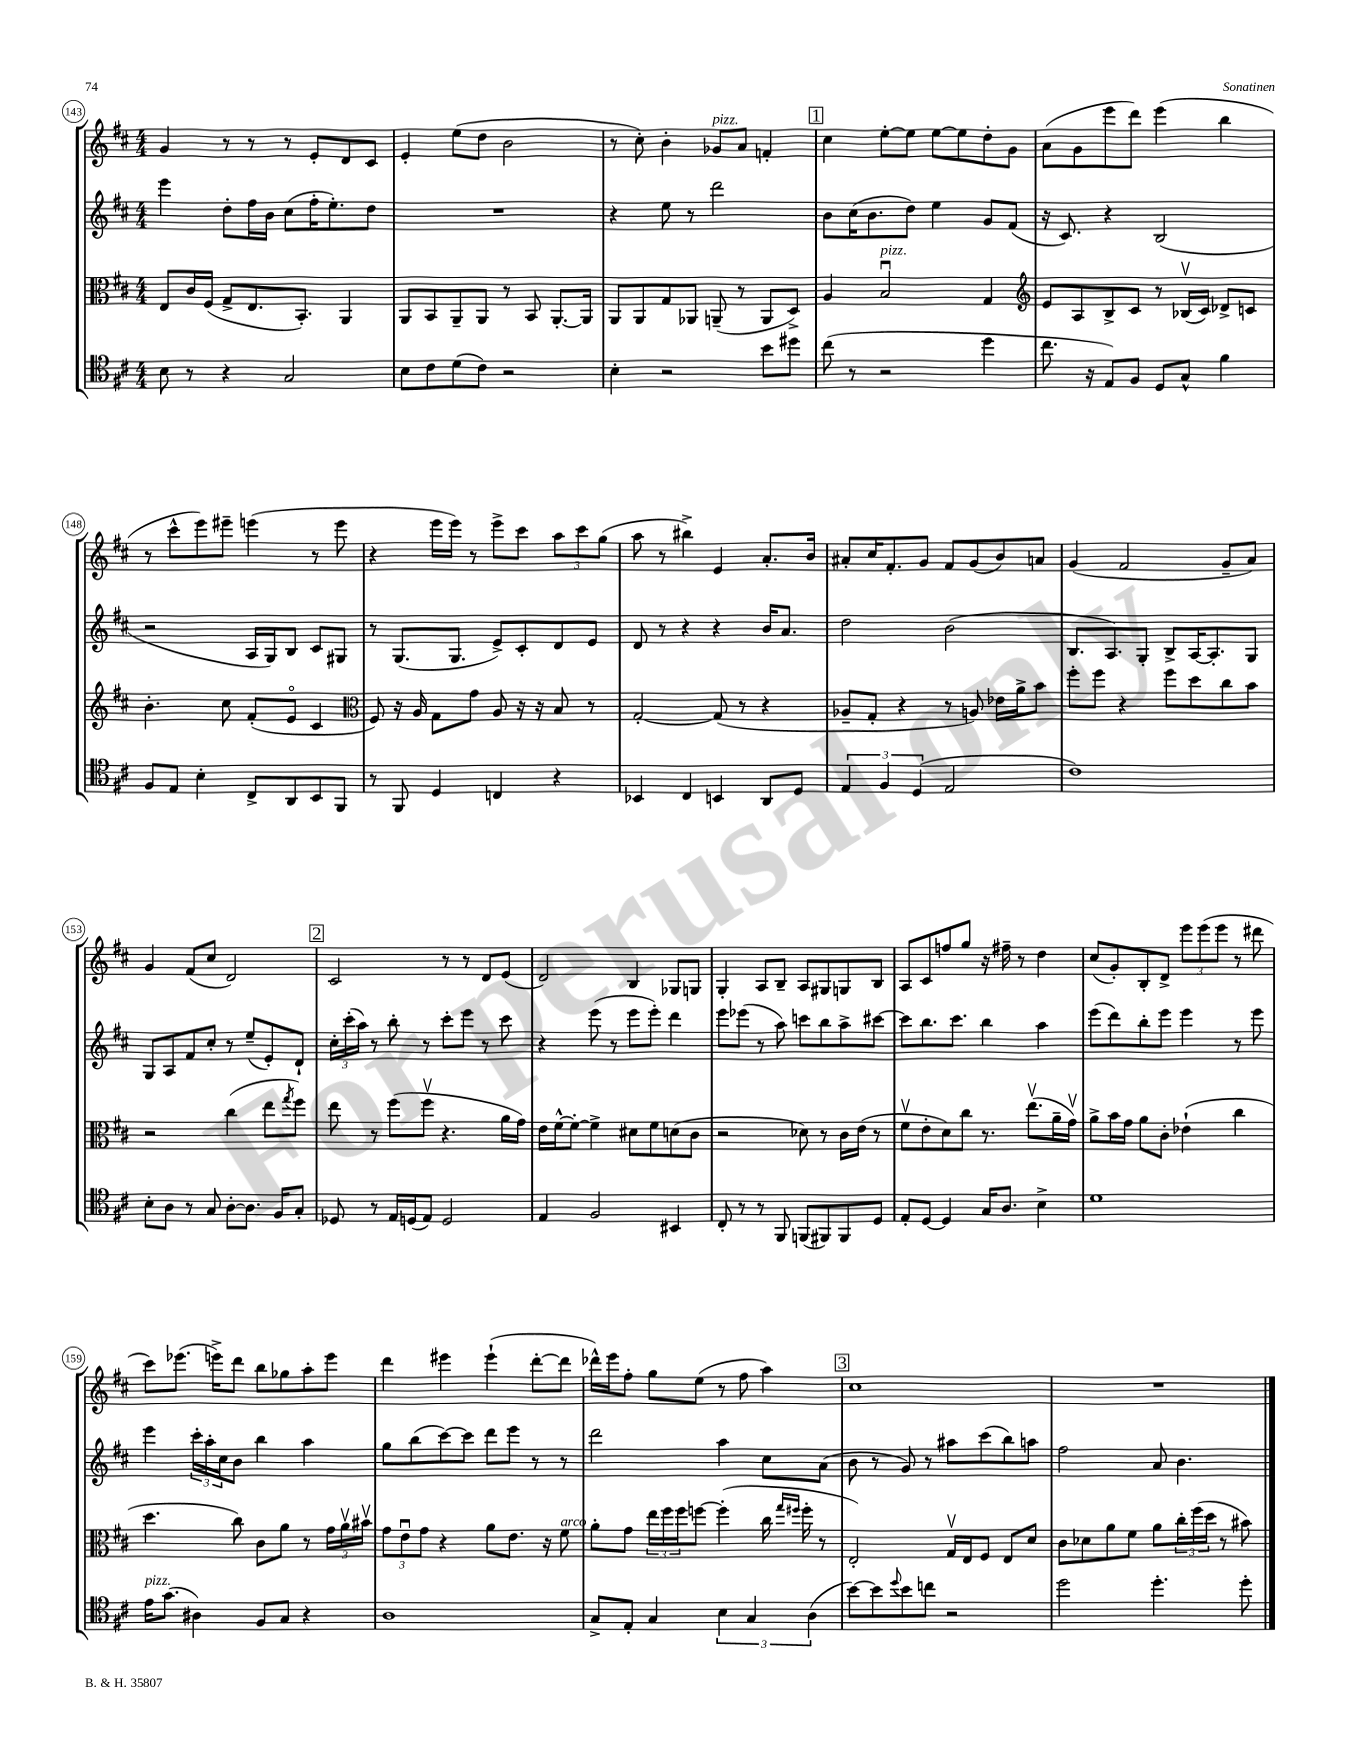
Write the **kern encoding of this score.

**kern	**kern	**kern	**kern
*staff4	*staff3	*staff2	*staff1
*clefC4	*clefC3	*clefG2	*clefG2
*k[f#c#]	*k[f#c#]	*k[f#c#]	*k[f#c#]
*M4/4	*M4/4	*M4/4	*M4/4
8B\	8E/L	4eee\	4g/
8r	16c#/L	.	.
.	(16F#/JJ	.	.
4r	8G^/L	8dd'\L	8r
.	8.E/	16ff#\L	8r
.	.	16b\JJ	.
2G/	.	(8cc#\L	8r
.	8.BB'/J)	.	.
.	.	16ff#'\K	8e'/L
.	.	8.ee'\)	.
.	4AA/	.	8d/
.	.	8dd\J	8c#/J
=	=	=	=
8B\L	8AA/L	1r	4e'/
8c#\	8BB/	.	.
(8d\	8AA~/	.	(8ee\L
8c#\J)	8AA/J	.	8dd\J
2r	8r	.	2b\
.	8BB/	.	.
.	[8.AA'/L	.	.
.	16AA/]Jk	.	.
=	=	=	=
4B'\	8AA/L	4r	8r
.	8AA/	.	8cc#'\)
2r	8G/	8ee\	4b'\
.	8AA-/J	8r	.
.	(8AA~/	2ddd\	8g-/L
.	8r	.	8a/J
8b\L	8AA/L	.	4f'/
8dd#\J	8D^/J)	.	.
=	=	=	=
(8cc#\	4A/	8b\L	4cc#\
8r	.	(16cc#\K	.
.	.	8.b\	.
2r	2Bu/	.	[8ee'\L
.	.	8dd\J)	8ee\]J
.	.	4ee\	[8ee\L
.	.	.	8ee\]
4dd\	4G/	8g/L	8dd'\
.	.	(8f#/J	8g\J
=	=	=	=
*	*clefG2	*	*
8.cc#\	8e/L	16r	(8a\L
.	.	8.c#/)	.
.	8A/	.	8g\
16r	.	.	.
8E/L)	8B^/	4r	8eee\
8F#/J	8c#/J	.	8ddd\J)
8D/L	8r	(2B/	(4eee\
8G^^/J	(16B-v/LL	.	.
.	16c#/JJ)	.	.
4f#\	8d-^/L	.	4bb\
.	8c/J	.	.
=	=	=	=
8F#/L	4.b'\	2r	8r
8E/J	.	.	8ccc#^^\L
4B'\	.	.	8eee\)
.	8cc#\	.	8eee#~\J
8C#^/L	(8f#'/L	16A/LL	(4eee\
.	.	16G/J)	.
8AA/	8eo/J	8B/J	.
8BB/	4c#/	8c#/L	8r
8FF#/J	.	8G#/J	8eee\
=	=	=	=
*	*clefC3	*	*
8r	8F#/)	8r	4r
8FF#/	16r	(8.G/L	.
.	16A/	.	.
4D/	8G\L	.	16eee\LL
.	.	8.G/J	16eee\JJ)
.	8g\J	.	8r
4C/	8A/	8e^/L)	8eee^\L
.	16r	8c#'/	8ccc#\J
.	16r	.	.
4r	8B/	8d/	12aa\L
.	.	.	12ccc#\
.	8r	8e/J	.
.	.	.	(12gg\J
=	=	=	=
4BB-/	[2G'/	8d/	8aa\
.	.	8r	8r
4C#/	.	4r	4bb#^\)
4BB/	(8G/]	4r	4e/
.	8r	.	.
8AA/L	4r	16b/LK	8.a'/L
.	.	8.a/J	.
8D/J	.	.	.
.	.	.	16b/Jk
=	=	=	=
6E/	8A-~/L	2dd\	8a#'/L
.	8G'/J	.	16cc#/K
6F#/	.	.	.
.	.	.	8.f#'/
.	4r	.	.
(6D/	.	.	.
.	.	.	8g/J
2E/	8r	(2b\	8f#/L
.	8A/)	.	(8g/
.	16e-\LL	.	8b/)
.	16a^\J	.	.
.	8b\J	.	8a/J
=	=	=	=
1c#)	8ff#'\L	8.B/L	(4g/
.	8ff#\J	.	.
.	.	8.A/)	.
.	4r	.	2f#/
.	.	8G'/J	.
.	8ff#\L	8B^/L	.
.	8dd\	[16A/K	.
.	.	8.A'/]	.
.	8cc#\	.	8g~/L
.	8b\J	8G/J	8a/J)
=	=	=	=
8B'\L	2r	8G/L	4g/
8A\J	.	8A/	.
8r	.	8f#/	(8f#/L
8G/	.	8cc#'/J	8cc#/J
[8A'\L	(4cc#\	8r	2d/)
8.A\]J	.	(8ee~/L	.
.	8ee\L	8e'/)	.
16F#/LK	.	.	.
.	8qgg/	.	.
8G'/J	8ff#\J)	8d`/J	.
=	=	=	=
8D-/	8ee\	24cc#'\LL	2c#/
.	.	(24ccc#'\	.
.	.	24aa\JJ)	.
8r	8r	8r	.
16E/LL	(8ff#\L	8bb'\	.
(16D/J	.	.	.
8E/J)	8ff#v\J	8r	.
2D/	4.r	8ccc#'\L	8r
.	.	8eee\J	8r
.	.	8r	8d/L
.	16a\LL	8ccc#\	(8e/J
.	16g\JJ)	.	.
=	=	=	=
4E/	16e\LL	4r	2d/)
.	[16f#^^\J	.	.
.	8f#'\_J	.	.
2F#/	4f#^\]	(8eee\	.
.	.	8r	.
.	8d#\L	8eee\L	4B/
.	8f#\	8eee'\J)	.
4BB#/	(8d\	4ddd\	8G-/L
.	8c#\J	.	8G/J
=	=	=	=
8C#'/	2r	8eee\L	4G'/
8r	.	(8eee-\J	.
8r	.	8r	8A/L
8FF#/	.	8aa\)	8B~/J
(8FF/L	8d-\)	8ccc\L	8A/L
8FF#/)	8r	8bb\	8G#/
8FF#/	16c#\LL	8aa^\	8G/
.	(16e\JJ	.	.
8D/J	8r	[8ccc#\J	8B/J
=	=	=	=
8E'/L	8f#v\L	8ccc#\]L	8A/L
[8D/J	8e'\	8.bb\	8c#/
4D/]	8d\)	.	8ff/
.	.	8.ccc#\J	.
.	8cc#\J	.	8gg/J
16G/LK	8.r	4bb\	16r
8.A/J	.	.	16ff#~\
.	.	.	8r
.	(8.eev\L	.	.
4B^\	.	4aa\	4dd\
.	16a~\L	.	.
.	16gv\JJ)	.	.
=	=	=	=
1d	8a^\L	(8eee\L	(8cc#/L
.	16b\L	8ddd\)	8g'/)
.	16g\JJ	.	.
.	8a\L	8bb'\	8B'/
.	8c#'\J	8eee\J	8d^/J
.	(4e-`\	4eee\	12eee\L
.	.	.	(12eee\
.	.	.	12eee\J
.	4cc#\	8r	8r
.	.	8eee\	8ddd#\
=	=	=	=
16e\LK	4.dd\	4eee\	8ccc#\L)
(8.g\J	.	.	.
.	.	.	(8.eee-\J
4A#\)	.	24ccc#'\LL	.
.	.	24aa'\	.
.	.	.	16eee^\LK)
.	.	24cc#\J	.
.	8cc#\)	8b\J	8ddd\J
8F#/L	8c#\L	4bb\	8bb\L
8G/J	8a\J	.	8gg-\
4r	8r	4aa\	8aa'\
.	24g\LL	.	8eee\J
.	24av\	.	.
.	24b#v\JJ	.	.
=	=	=	=
1A	12g\L	8gg\L	4ddd\
.	12eu\	.	.
.	.	(8bb\	.
.	12g\J	.	.
.	4r	[8ccc#\)	4eee#\
.	.	8ccc#\]J	.
.	8a\L	8ddd\L	(4eee#`\
.	8.e\J	8eee\J	.
.	.	8r	[8ddd'\L
.	16r	.	.
.	8f#\	8r	8ddd\]J
=	=	=	=
8G^/L	8a'\L	2ddd\	16ddd-^^\LL)
.	.	.	16eee\J
8E'/J	8g\J	.	8ff#'\J
4G/	24ee\LL	.	8gg\L
.	24ff#\	.	.
.	24ff#\J	.	.
.	[8ff\J	.	(8ee\J
6B\	(4ff'\]	4aa\	8r
.	.	.	8ff#\
6G/	.	.	.
.	16cc#\	8cc#\L	4aa\)
.	16qqgg/LL	.	.
.	16qqff#/JJ	.	.
.	16ff#'\	.	.
(6A\	.	.	.
.	8r	(8a\J	.
=	=	=	=
[8b\L)	2E'/)	8b\	1cc#
8b\]	.	8r	.
8qqdd/	.	.	.
8b\	.	8g/)	.
8cc\J	.	8r	.
2r	16Gv/LL	8aa#\L	.
.	16E/J	.	.
.	8F#/J	(8ccc#\	.
.	8E/L	8bb\)	.
.	8d/J	8aa\J	.
=	=	=	=
2dd\	8c#\L	2ff#\	1r
.	8d-\	.	.
.	8a\	.	.
.	8f#\J	.	.
4.dd'\	8a\L	8a/	.
.	24cc#'\L	4.b\	.
.	(24ff#\	.	.
.	24dd\JJ	.	.
.	8r	.	.
8dd'\	8b#\)	.	.
==	==	==	==
*-	*-	*-	*-
